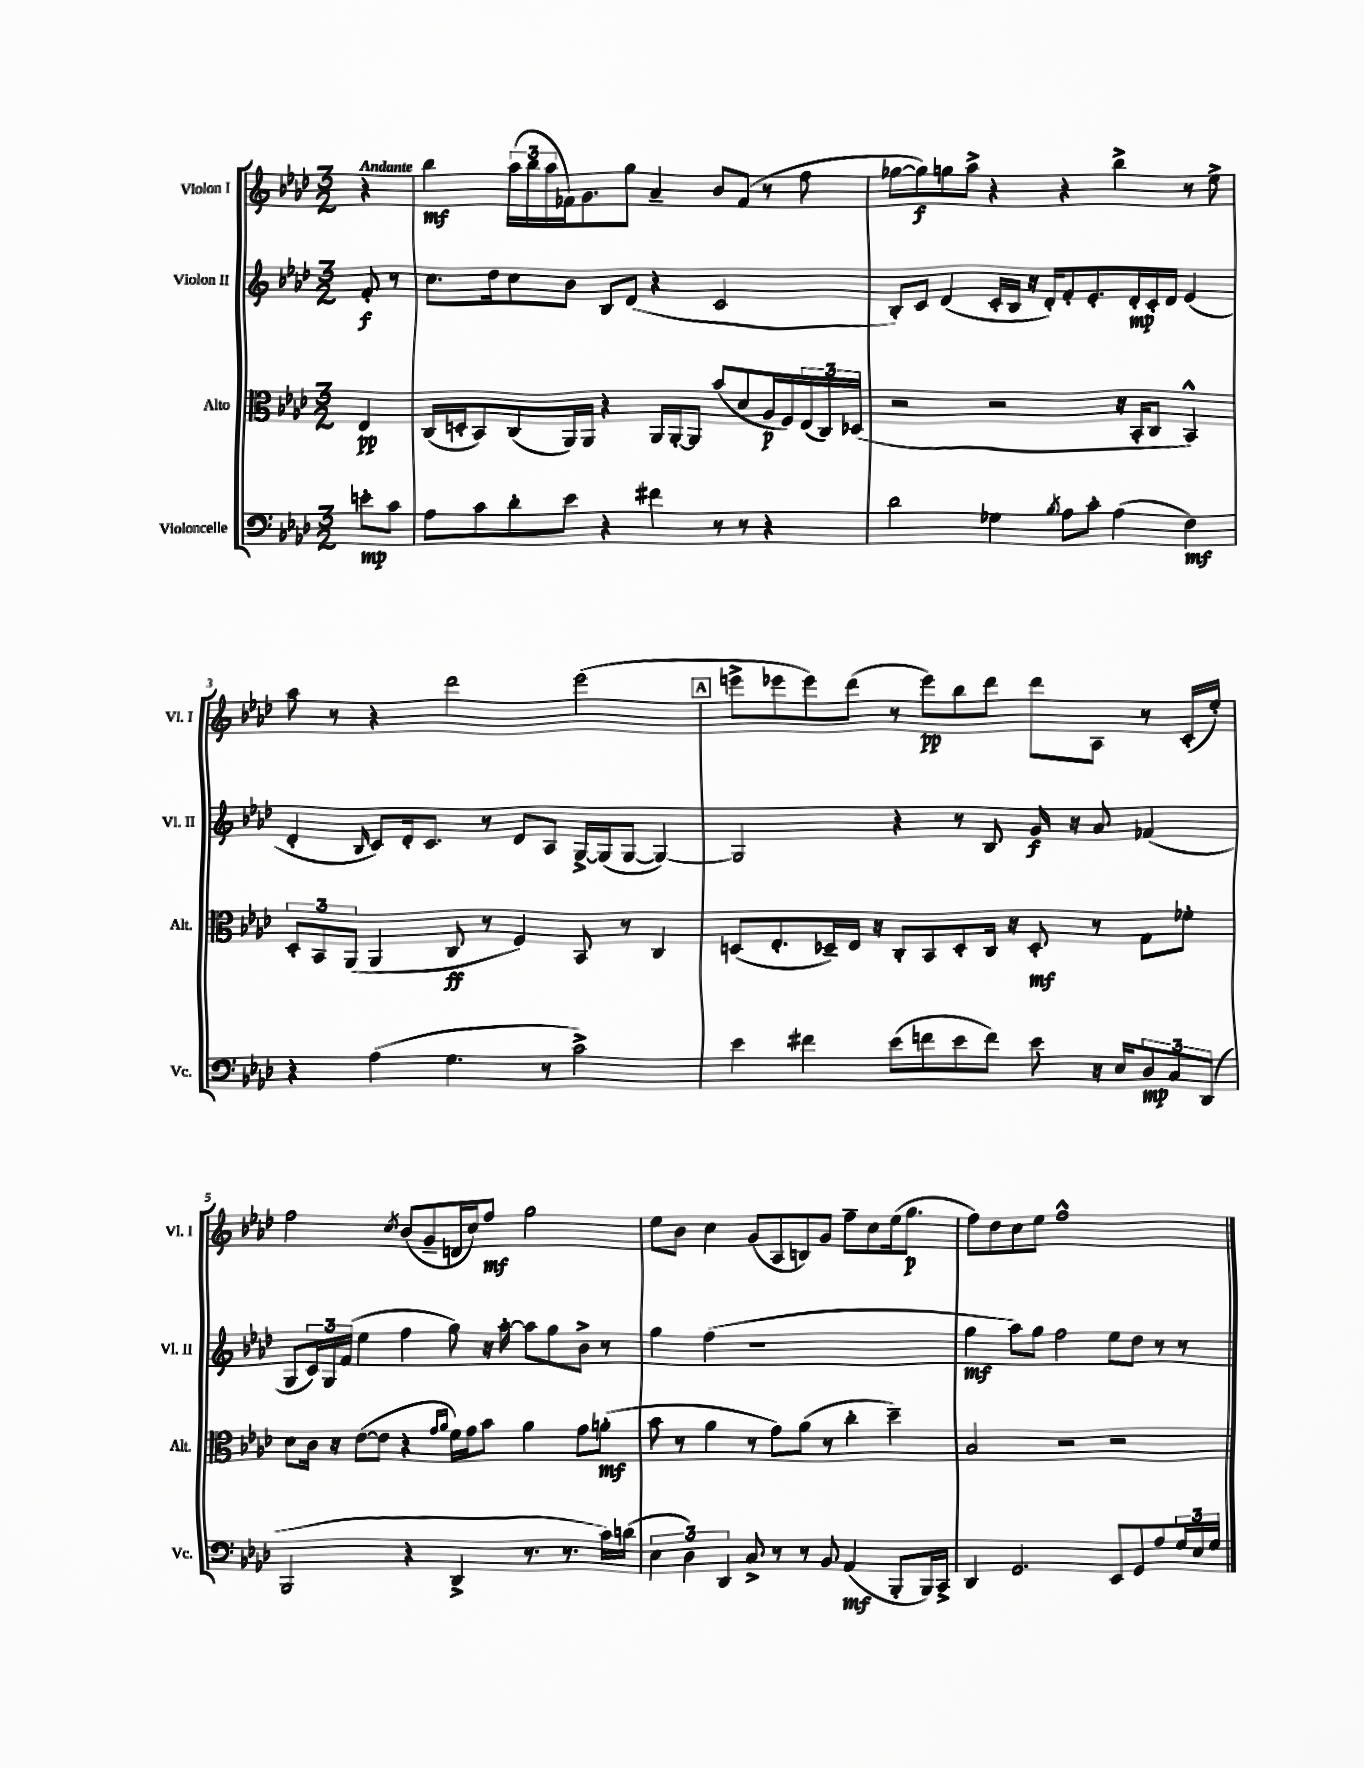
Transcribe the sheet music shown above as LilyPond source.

<<
\new StaffGroup <<
\new Staff = "s0" \with { instrumentName = "Violon I" shortInstrumentName = "Vl. I" } {
    \clef treble \key aes \major \numericTimeSignature \time 3/2 \partial 4 \tempo "Andante"
    r4 |
    bes''4\mf \tuplet 3/2 { aes''16( bes''16 aes''16 } fes'16) g'8. g''8 aes'4-- bes'8 fes'8( r8 f''8 |
    ges''8~ ges''8\f) g''8 aes''8-> r4 r4 bes''4-> r8 ees''8-> |
    aes''8 r8 r4 des'''2 ees'''2( |
    \mark \markup { \box "A" } e'''8-> ees'''8 ees'''8) des'''8( r8 ees'''8\pp) bes''8 des'''8 des'''8 aes8 r8 c'16-.( ees''16-.) |
    f''2 \acciaccatura { c''8 } bes'8( g'8-- d'16 c''16) f''8\mf g''2 |
    ees''8 bes'8 c''4 g'8( aes8 b8) g'8 f''8-- c''8 ees''16( g''8.\p |
    f''8) des''8 c''8 ees''8 f''1-^ \bar "|." |
}
\new Staff = "s1" \with { instrumentName = "Violon II" shortInstrumentName = "Vl. II" } {
    \clef treble \key aes \major \numericTimeSignature \time 3/2 \partial 4
    f'8-.\f r8 |
    c''8. des''16 c''8 bes'8 bes8 des'8( r4 c'2 |
    bes8-.) c'8 des'4( c'16-. bes16 r16 des'16-.) f'8-. ees'8.-. des'16-.\mp c'16-. des'16 ees'4( |
    des'4-. \grace { bes16 } c'8) des'16-. c'8. r8 des'8 aes8 g16~-> g16( g8~ g4~) |
    \mark \markup { \box "A" } g2 r4 r8 bes8 g'16\f r16 aes'8 fes'4( |
    g8 \tuplet 3/2 { c'16) g16 f'16( } ees''4 f''4 g''8) r16 aes''16~-. aes''8 g''8 bes'8-> r8 |
    g''4 f''4( r1 |
    g''4\mf aes''8) g''8 f''2 ees''8 des''8 r8 r8 \bar "|." |
}
\new Staff = "s2" \with { instrumentName = "Alto" shortInstrumentName = "Alt." } {
    \clef alto \key aes \major \numericTimeSignature \time 3/2 \partial 4
    ees4\pp |
    c16( d16-. bes,8) c8( aes,16) aes,16 r4 aes,16 aes,16~-. aes,8 bes'8( des'8 aes16\p f16) \tuplet 3/2 { ees16( c16) des16( } |
    r2 r2 r16 bes,16-. c8 bes,4-^) |
    \tuplet 3/2 { des8-. bes,8 aes,8( } aes,4 c8\ff r8 f4) bes,8 r8 c4 |
    \mark \markup { \box "A" } d8( ees8.-. des16--) ees16 r16 c8-. bes,8 des8-. c16 r16 des8-.\mf r8 g8 fes'8-. |
    des'8 c'16 r16 ees'8~( ees'8 r4 \grace { g'16 aes'16 } f'16) g'16 bes'8 aes'4 g'8 a'8-.\mf( |
    bes'8 r8 aes'4 r8 g'8) aes'8( r8 c''4-. des''4--) |
    bes2 r2 r2 \bar "|." |
}
\new Staff = "s3" \with { instrumentName = "Violoncelle" shortInstrumentName = "Vc." } {
    \clef bass \key aes \major \numericTimeSignature \time 3/2 \partial 4
    e'8-.\mp c'8 |
    aes8 c'8 des'8-. ees'8 r4 fis'4 r8 r8 r4 |
    des'2 ges4 \acciaccatura { bes8 } aes8 c'8-. aes4( f4\mf) |
    r4 aes4( g4. r8 c'2->) |
    \mark \markup { \box "A" } ees'4 fis'4 ees'8( f'8 ees'8 f'8) ees'8 r16 ees16 \tuplet 3/2 { des8\mp c8 des,8( } |
    bes,,2 r4 des,4-> r8. r8. c'16) d'16( |
    \tuplet 3/2 { ees4 des4) des,4 } c8-> r8 r8 bes,8 aes,4\mf( bes,,8-. bes,,16) c,16-> |
    des,4 g,2. ees,8 g,8 aes8 \tuplet 3/2 { g16 ees16 g16 } \bar "|." |
}
>>
>>
